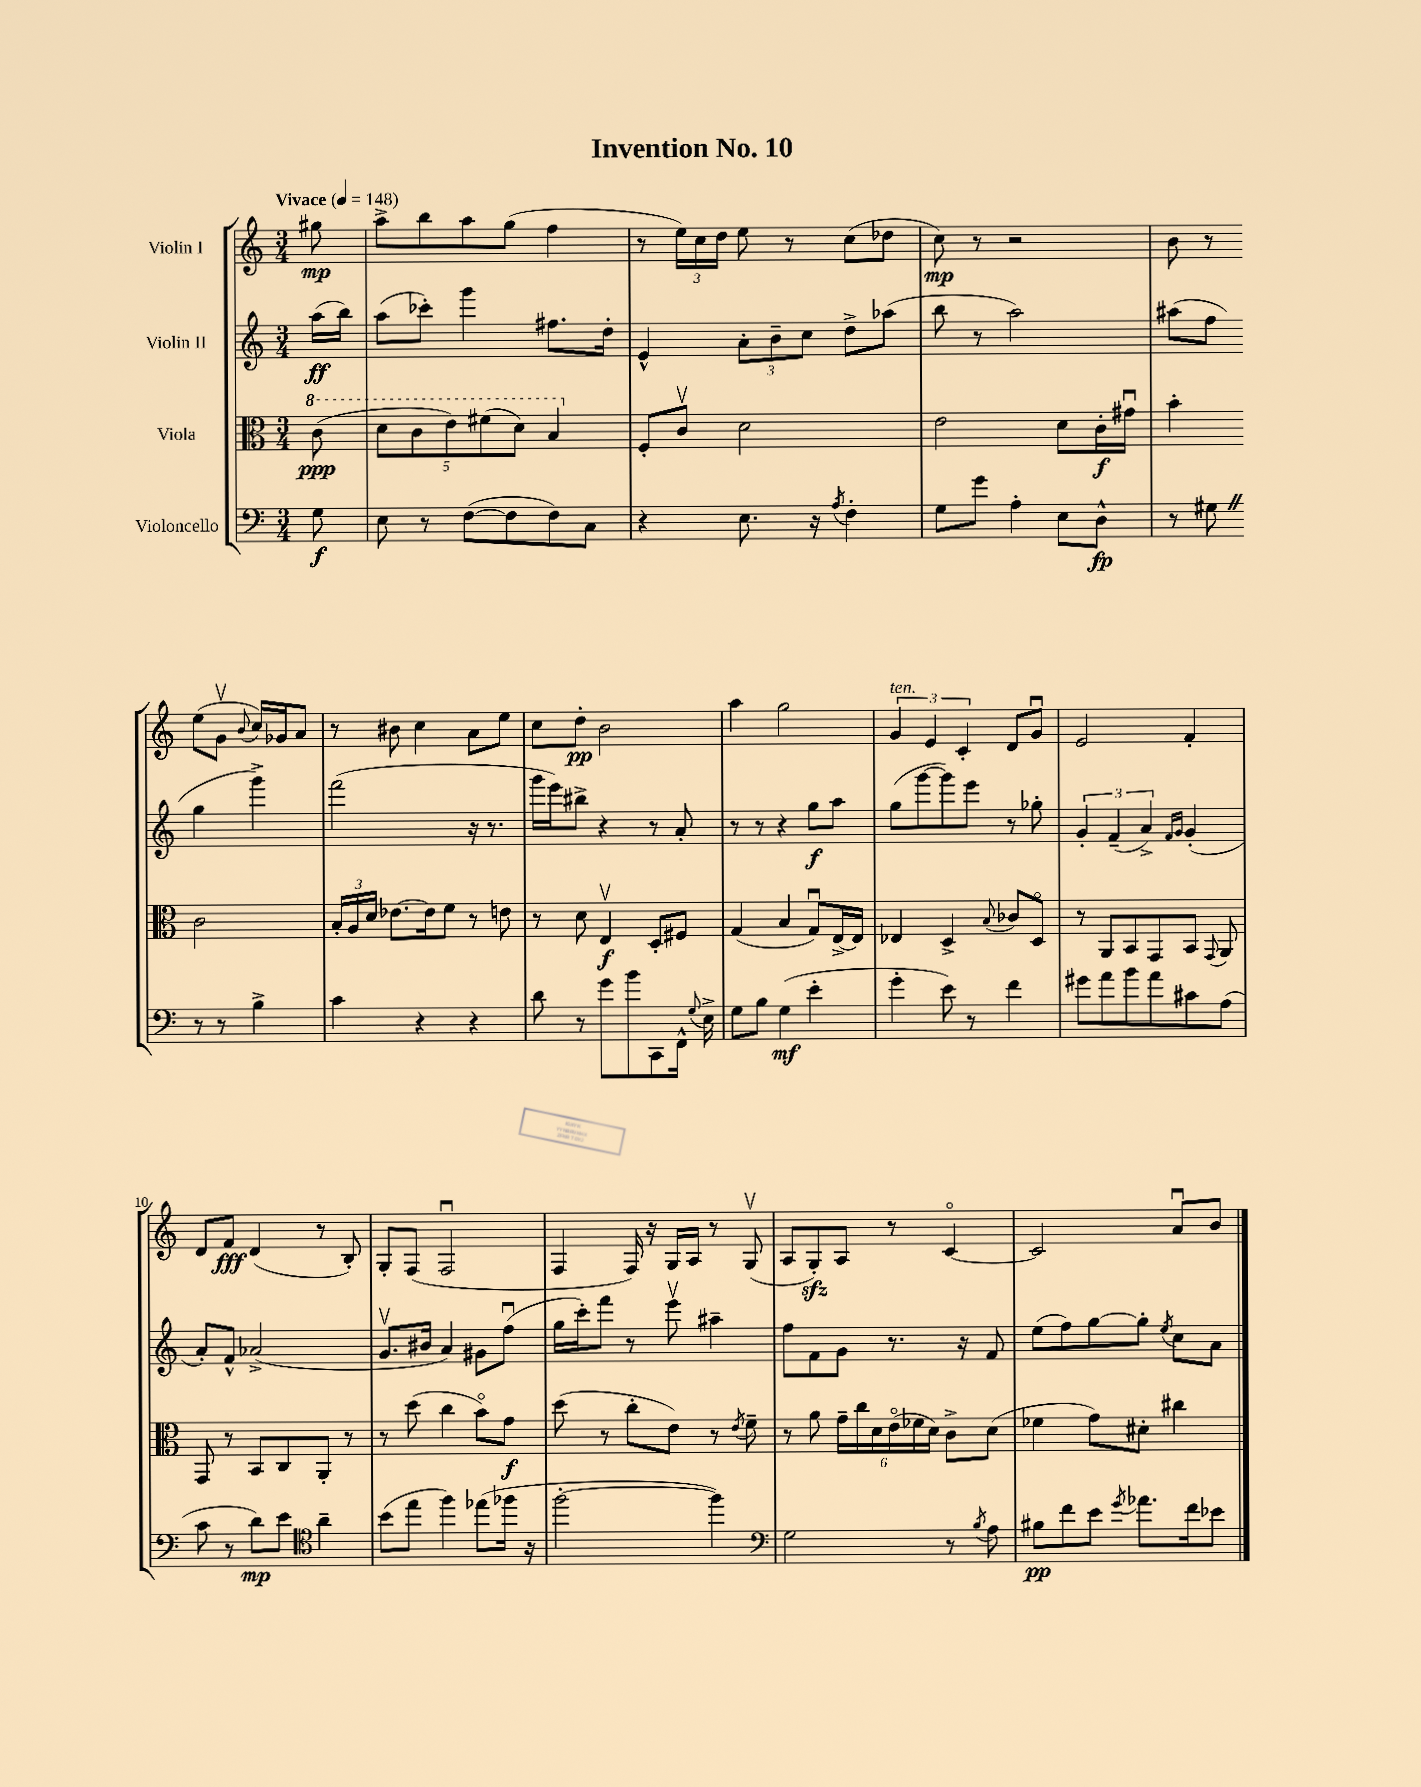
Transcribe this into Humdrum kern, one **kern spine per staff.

**kern	**dynam	**kern	**dynam	**kern	**dynam	**kern	**dynam
*part4	*part4	*part3	*part3	*part2	*part2	*part1	*part1
*staff4	*staff4	*staff3	*staff3	*staff2	*staff2	*staff1	*staff1
*I"Violoncello	*	*I"Viola	*	*I"Violin II	*	*I"Violin I	*
*clefF4	*	*clefC3	*	*clefG2	*	*clefG2	*
*k[]	*	*k[]	*	*k[]	*	*k[]	*
*M3/4	*	*M3/4	*	*M3/4	*	*M3/4	*
*MM148	*	*MM148	*	*MM148	*	*MM148	*
*	*	*8va	*	*	*	*	*
=	=	=	=	=	=	=	=
!	!	!	!	!	!	!LO:TX:a:B:t=Vivace	!
8G\	f	(8cc\	ppp	(16aa\LL	ff	8gg#X\	mp
.	.	.	.	16bb\JJ)	.	.	.
=1	=1	=1	=1	=1	=1	=1	=1
8E\	.	10dd\L	.	(8aa\L	.	8aa^\L	.
.	.	10cc\	.	.	.	.	.
8r	.	.	.	8ccc-X'\J)	.	8bb\	.
.	.	10ee\)	.	.	.	.	.
([8F\L	.	.	.	4ggg\	.	8aa\	.
.	.	(10ff#X\	.	.	.	.	.
8F\]	.	.	.	.	.	(8gg\J	.
.	.	10dd\J)	.	.	.	.	.
8F\)	.	4b/	.	8.ff#X\L	.	4ff\	.
8C\J	.	.	.	.	.	.	.
.	.	.	.	16dd'\Jk	.	.	.
=2	=2	=2	=2	=2	=2	=2	=2
*	*	*X8va	*	*	*	*	*
4r	.	8F'/L	.	4e^^/	.	8r	.
.	.	8cv/J	.	.	.	24ee\LL)	.
.	.	.	.	.	.	24cc\	.
.	.	.	.	.	.	24dd\JJ	.
8.E\	.	2d\	.	12a'\L	.	8ee\	.
.	.	.	.	12b~\	.	.	.
.	.	.	.	.	.	8r	.
.	.	.	.	12cc\J	.	.	.
16r	.	.	.	.	.	.	.
8qA/	.	.	.	.	.	.	.
4F'\	.	.	.	8dd^\L	.	(8cc\L	.
.	.	.	.	(8aa-X\J	.	8dd-X\J	.
=3	=3	=3	=3	=3	=3	=3	=3
8G\L	.	2e\	.	8bb\	.	8cc\)	mp
8g\J	.	.	.	8r	.	8r	.
4A'\	.	.	.	2aa\)	.	2r	.
8E\L	.	8d\L	.	.	.	.	.
8D^^\J	fp	16c'\L	f	.	.	.	.
.	.	16g#Xu\JJ	.	.	.	.	.
=4	=4	=4	=4	=4	=4	=4	=4
8r	.	4b'\	.	(8aa#X\L	.	8b\	.
8G#XZ\	.	.	.	8ff\J	.	8r	.
8r	.	2c\	.	4gg\	.	(8ee\L	.
8r	.	.	.	.	.	8gv\J	.
.	.	.	.	.	.	8qqb/	.
4B^\	.	.	.	4ggg^\)	.	16cc/LL)	.
.	.	.	.	.	.	16g-X/J	.
.	.	.	.	.	.	8a/J	.
!!LO:LB:g=z
=5	=5	=5	=5	=5	=5	=5	=5
4c\	.	24B'/LL	.	(2fff\	.	8r	.
.	.	24A/	.	.	.	.	.
.	.	24d/JJ	.	.	.	.	.
.	.	[8.e-X\L	.	.	.	8b#X\	.
4r	.	.	.	.	.	4cc\	.
.	.	16e-\k]	.	.	.	.	.
.	.	8f\J	.	.	.	.	.
4r	.	8r	.	16r	.	8a\L	.
.	.	.	.	8.r	.	.	.
.	.	8en\	.	.	.	8ee\J	.
=6	=6	=6	=6	=6	=6	=6	=6
8d\	.	8r	.	16ggg\LL	.	8cc\L	.
.	.	.	.	16eee\J)	.	.	.
8r	.	8d\	.	8bb#X^\J	.	8dd'\J	pp
8g\L	.	4Ev/	f	4r	.	2b\	.
8b\	.	.	.	.	.	.	.
8CC\	.	8D'/L	.	8r	.	.	.
16FF^^\Jk	.	8F#X/J	.	8a'/	.	.	.
8qqG/	.	.	.	.	.	.	.
16E^\	.	.	.	.	.	.	.
=7	=7	=7	=7	=7	=7	=7	=7
8G\L	.	(4G/	.	8r	.	4aa\	.
8B\J	.	.	.	8r	.	.	.
(4G\	mf	4B/	.	4r	.	2gg\	.
4e'\	.	8Gu/L)	.	8gg\L	f	.	.
.	.	[16E^/L	.	8aa\J	.	.	.
.	.	16E/JJ]	.	.	.	.	.
=8	=8	=8	=8	=8	=8	=8	=8
!	!	!	!	!	!	!LO:TX:a:i:t=ten.	!
4g'\	.	4E-X/	.	(8gg\L	.	6g/	.
.	.	.	.	[8ggg\	.	.	.
.	.	.	.	.	.	6e/	.
8e\)	.	4D^/	.	8ggg\])	.	.	.
.	.	.	.	.	.	6c'/	.
8r	.	.	.	8eee\J	.	.	.
.	.	8qqB/	.	.	.	.	.
4f\	.	8c-X/L	.	8r	.	8d/L	.
.	.	8D/J	.	8gg-X'\	.	8gu/J	.
=9	=9	=9	=9	=9	=9	=9	=9
8g#X\L	.	8r	.	6g'/	.	2e/	.
8a\	.	8AA/L	.	.	.	.	.
.	.	.	.	(6f~/	.	.	.
8b\	.	8BB/	.	.	.	.	.
.	.	.	.	6a^/)	.	.	.
8a\	.	8GG/	.	.	.	.	.
.	.	.	.	16qqf/LL	.	.	.
.	.	.	.	16qqg/JJ	.	.	.
8c#X\	.	8BB/J	.	(4g'/	.	4f'/	.
.	.	8qqGG/	.	.	.	.	.
(8A\J	.	8AA/	.	.	.	.	.
!!LO:LB:g=z
=10	=10	=10	=10	=10	=10	=10	=10
8c\	.	8GG/	.	8a'/L)	.	8d/L	.
8r	.	8r	.	8f^^/J	.	8f/J	fff
8d\L)	mp	8BB/L	.	(2a-X^/	.	(4d/	.
8e\J	.	8C/	.	.	.	.	.
*clefC4	*	*	*	*	*	*	*
4a~\	.	8AA'/J	.	.	.	8r	.
.	.	8r	.	.	.	8B'/)	.
=11	=11	=11	=11	=11	=11	=11	=11
(8b\L	.	8r	.	8.gv/L	.	8G'/L	.
8ee\J	.	(8dd\	.	.	.	(8F/J	.
.	.	.	.	16b#X/Jk	.	.	.
4ff\)	.	4cc\	.	4a/)	.	2Fu/	.
(8ee-X\L	.	8b\L)	.	8g#X\L	.	.	.
16ff-X\Jk	.	8g\J	f	(8ffu\J	.	.	.
16r	.	.	.	.	.	.	.
=12	=12	=12	=12	=12	=12	=12	=12
[2ff'\	.	(8dd\	.	16gg\LL	.	4F/	.
.	.	.	.	16ccc'\J)	.	.	.
.	.	8r	.	8fff\J	.	.	.
.	.	8cc'\L	.	8r	.	16F/)	.
.	.	.	.	.	.	16r	.
.	.	8e\J)	.	8eeev\	.	16G/LL	.
.	.	.	.	.	.	16A/JJ	.
4ff\])	.	8r	.	4aa#X~\	.	8r	.
.	.	8qe/	.	.	.	.	.
.	.	8f~\	.	.	.	(8Gv/	.
=13	=13	=13	=13	=13	=13	=13	=13
*clefF4	*	*	*	*	*	*	*
2G\	.	8r	.	8ff\L	.	8A/L	.
.	.	8a\	.	8f\	.	8Gzz'/)	.
.	.	24g~\LL	.	8g\J	.	8A/J	.
.	.	24cc\	.	.	.	.	.
.	.	24d\	.	.	.	.	.
.	.	(24e\	.	8.r	.	8r	.
.	.	24f-X\	.	.	.	.	.
.	.	24d\JJ)	.	.	.	.	.
8r	.	8c^\L	.	.	.	[4c/	.
.	.	.	.	16r	.	.	.
8qB/	.	.	.	.	.	.	.
8A\	.	(8d\J	.	8f/	.	.	.
=14	=14	=14	=14	=14	=14	=14	=14
8B#X\L	pp	4f-X\	.	(8ee\L	.	2c/]	.
8f\	.	.	.	8ff\)	.	.	.
8e\J	.	8g\L)	.	[8gg\	.	.	.
8qg/	.	.	.	.	.	.	.
8.a-X\L	.	8d#X'\J	.	8gg'\J]	.	.	.
.	.	.	.	8qee/	.	.	.
.	.	4cc#X\	.	8cc\L	.	8au/L	.
16f\k	.	.	.	.	.	.	.
8e-X\J	.	.	.	8a\J	.	8b/J	.
==	==	==	==	==	==	==	==
*-	*-	*-	*-	*-	*-	*-	*-
